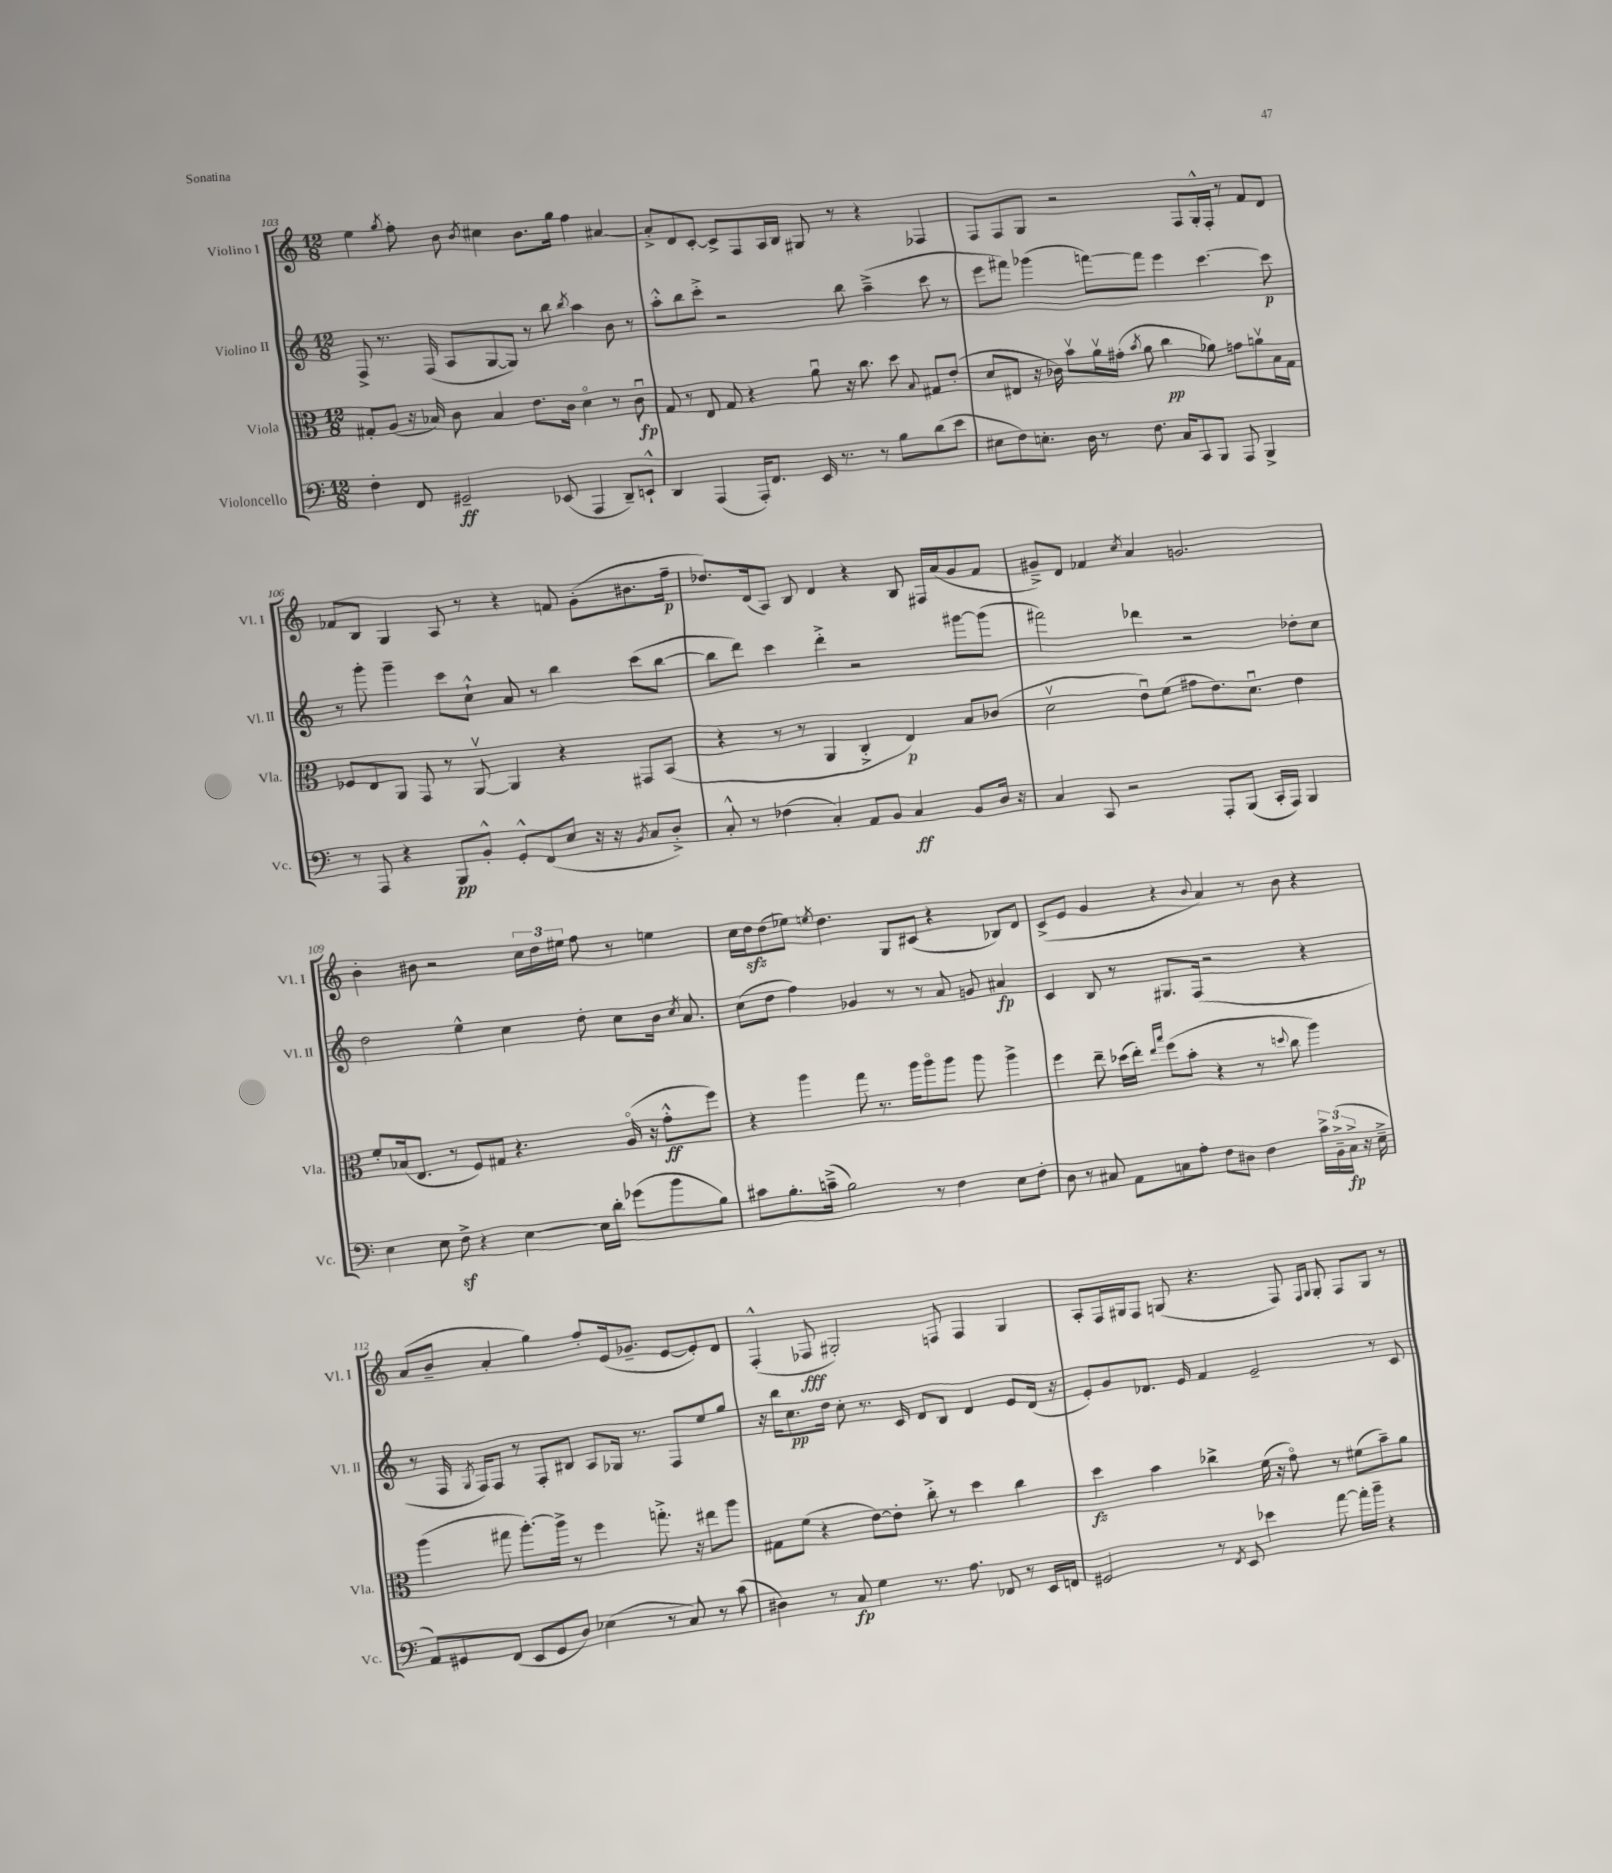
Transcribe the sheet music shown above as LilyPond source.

<<
\new StaffGroup <<
\new Staff = "s0" \with { instrumentName = "Violino I" shortInstrumentName = "Vl. I" } {
    \clef treble \key c \major \numericTimeSignature \time 12/8
    \autoBeamOff e''4 \acciaccatura { g''8 } f''8-. b'8 \acciaccatura { b'8 } cis''4 b'8.[ g''16] f''4 ais'4~ |
    ais'8[-.-> d'8 c'8]~-. c'8[-> f8 a16 b16] gis8 r8 r4 fes4 |
    f8[ f8 g8] r2 f8[ g16-.-^ f16]-. r8 f'8[ d'8] |
    fes'8[ b8] g4 a8 r8 r4 f'8 g'8[-.( bis'8. f''16]--\p |
    des''8.[) d'16( a8]) b8 d'4 r4 b8 fis16[ a'16( g'8 f'8] |
    gis'8[--->) d'8] fes'4 \acciaccatura { c''8 } a'4 g'2. |
    b'4-. bis'8 r2 \tuplet 3/2 { c''16[ d''16 eis''16] } f''8 r8 e''4 |
    c''16[ d''16\sfz d''8( ees''8]) \acciaccatura { e''8 } d''4. g8[ cis'8]( r4 bes8[) d'8] |
    c'8[->( e'8] g'4 r4 \appoggiatura { b'8 } a'4) r8 b'8 r4 |
    a'8[( b'8]-- a'4-. g''4) f''8[-. e'16( ges'8.]-- e'8[~ e'8-.) d'8] |
    f4-.-^( fes8\fff gis2-.) f8 f4 gis4 |
    a8[-. f16 gis16 f8] g8( r4. f8) \grace { f16[ g16] } g8-. f8[ g8] r8 \bar "|." |
}
\new Staff = "s1" \with { instrumentName = "Violino II" shortInstrumentName = "Vl. II" } {
    \clef treble \key c \major \numericTimeSignature \time 12/8
    \autoBeamOff f8-> r8. f16( a8[ g8~ g8]) r8 b''8 \acciaccatura { b''8 } a''4 b'8 r8 |
    a''8[-.-^ b''8 c'''8]-.-> r2 b''8 a''4--->( c'''8 r8 |
    e'''8[ fis'''8]) ges'''4( f'''8[~) f'''8] e'''4 c'''4.~ c'''8\p |
    r8 g'''8-. g'''4-- c'''8[ c''8]-!-^ a'8 r8 b''4 c'''8[( b''8]~ |
    b''8[ d'''8]) c'''4 d'''4-.-> r2 gis'''8[~ gis'''8]( |
    fis'''2) des'''4 r2 des''8[-. c''8] |
    d''2 e''4-^ c''4 d''8-. c''8[ b'16] \acciaccatura { c''8 } a'8. |
    c''8[( d''8] f''4) ges'4 r8 r8 a'8 g'8 ais'4\fp |
    c'4 b8 r8 gis8.[ f16]( r2 r4 |
    r8 f16 \acciaccatura { g8 } f16[) f8] r8 f8[-. bis8] a8[ ges16] r8. f8[ e''8 g''8] |
    r16 b''16[ c''8.\pp d''16] c''8-. r8. c'16 d'8[ b8] d'4 e'8[ d'16]( r16 |
    e'8[-.) g'8 des'8.] e'16 f'4 e'2-- r8 c'8 \bar "|." |
}
\new Staff = "s2" \with { instrumentName = "Viola" shortInstrumentName = "Vla." } {
    \clef alto \key c \major \numericTimeSignature \time 12/8
    \autoBeamOff gis8[-. a8]( r16 bes16) c'8 bes4 e'8.[ c'16] d'4\flageolet r8 c'8\downbow\fp |
    g8 r8 e8 g8 r4 a'8\downbow r16 c''8. d''8 \appoggiatura { b8 } gis8[ e'8]-.( |
    d'8[ eis8] r16 ces'16) b'8[\upbow a'16\upbow gis'16]-.( \acciaccatura { b'8 } a'8 c''4\pp aes'8) g'8[ a'8\upbow b16 g16] |
    fes8[ e8 a,8] g,8 r8 a,8~\upbow a,4 r4 gis,8[ b,8]( |
    r4 r8 r8 a,4 c4-.-> e4\p) b8[ ces'8]( |
    d'2\upbow e'8[\downbow) f'8]( gis'8[ e'8.) d'8.]\downbow e'4 |
    f'8[-. bes16( e8.] r8 f8[) gis8] r4. a16\flageolet( r16 g'8[-.-^\ff f''8]) |
    r4 a''4 g''8 r8. a''16[ a''8\flageolet a''8] a''8 a''4-> |
    f''4 e''8-- des''16[( e''16]-.) \grace { e''16[ b''16] } f''8[( b'8]-. r4 r8 \appoggiatura { d''8 } c''8 a''4) |
    a''4( gis''8 a''8.[~-.) a''16]-> r8 f''4 g''8.-.-> r16 eis''8[ a''8] |
    gis8[ f'8]( r4 e'8[~) e'8]-. c''8-.-> r8 d''4 c''4 |
    d''4\fz b'4 ces''4-> f'16( r16 g'8\flageolet) r8 fis'8[( b'8--) a'8] \bar "|." |
}
\new Staff = "s3" \with { instrumentName = "Violoncello" shortInstrumentName = "Vc." } {
    \clef bass \key c \major \numericTimeSignature \time 12/8
    \autoBeamOff f4-. f,8 gis,2--\ff ees,8( a,,4 d,8[--) e,8]-!-^ |
    d,4 a,,4( a,,16[-.) f,8.] e,16 r8. r8 b8[ d'8( e'8] |
    eis8[ f8) e8.]-. d16 r8 f8. c16[ c,8 b,,8] a,,8 b,,4-> |
    r8 a,,8 r4 b,,8[\pp b,8]-.-^ g,8[-.-^ f,8( e8] r16 r16 \acciaccatura { b,8 } c8[ d8]-.->) |
    c8-.-^ r8 fes4( c4-.) a,8[ b,8] c4\ff b,8[ d16] r16 |
    c4 c,8 r2 a,,8[-. b,,8]( c,16[-. a,,16]) b,,4 |
    e4 e8 f8->\sf r4 e4~ e16[ d'16]-. ges'8[( b'8 b8]) |
    cis'8[ b8.-. c'16]--->( b2) r8 f4 e8[ f8]-. |
    d8 r8 cis8 a,8[ c8 a8]-. f8[ dis8] f4 \tuplet 3/2 { c'16[-> b,16--->( c16]->\fp } r16 e16---> |
    a,8[) gis,8 f,8]( e,8[ gis,8 d8]) ees4( r8 c8) r8 c'8( |
    dis4) r8 c8\fp g4 r8. a8. fes,8 r8 e,16[ f,16] |
    gis,2 r8 \acciaccatura { f,8 } e,8 ees'4 a'8~ a'16[-. b'16]-- r4 \bar "|." |
}
>>
>>
\layout { \context { \Score currentBarNumber = #103 } }
